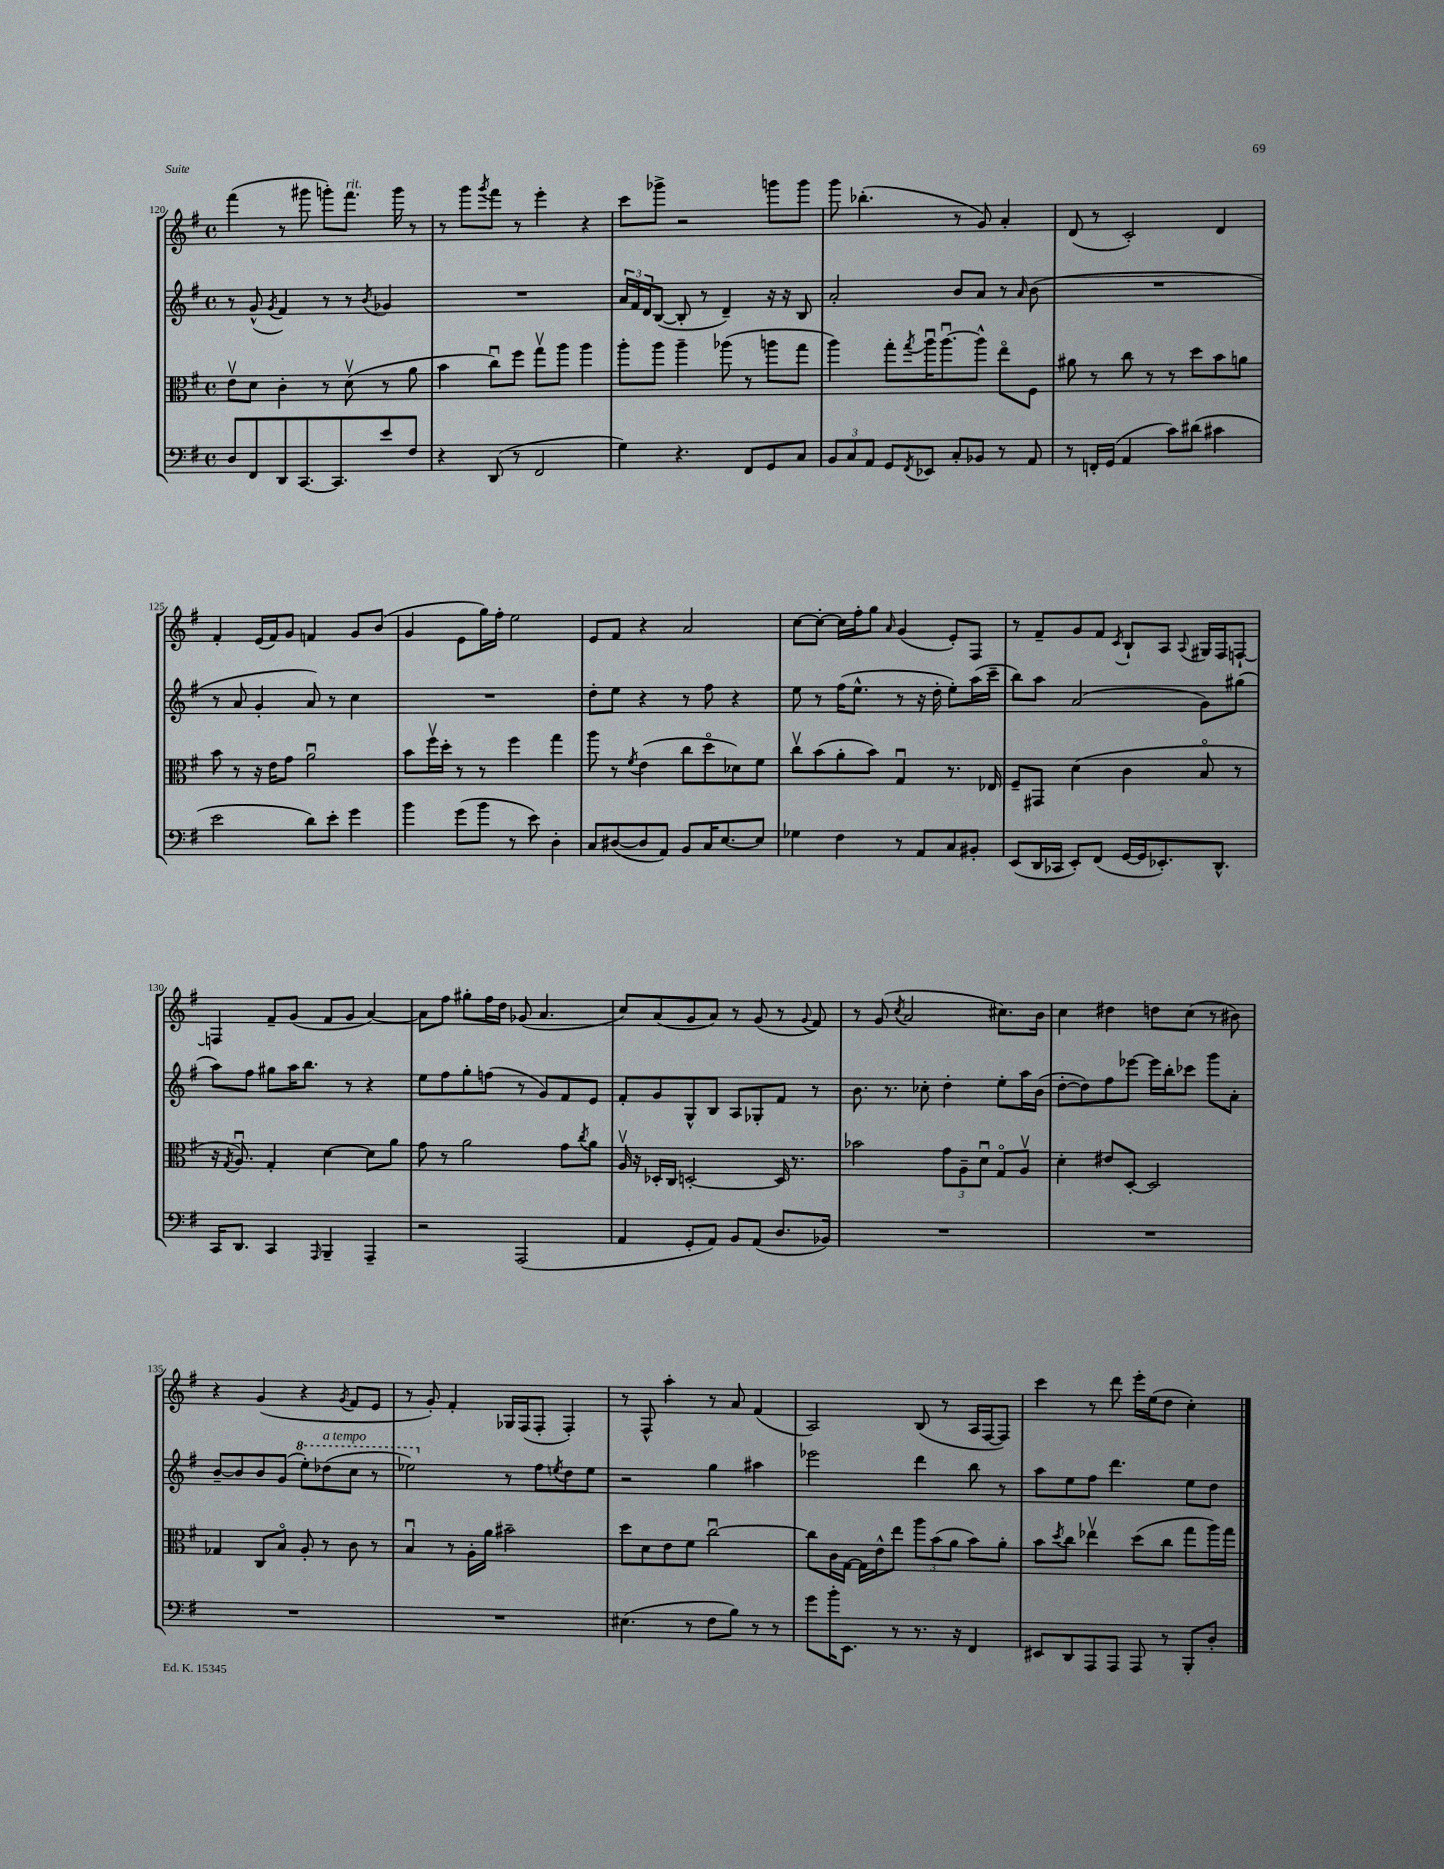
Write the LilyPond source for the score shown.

<<
\new StaffGroup <<
\new Staff = "s0" {
    \clef treble \key g \major \defaultTimeSignature \time 4/4
    fis'''4( r8 gis'''8 g'''8-.) fis'''8.^\markup { \italic "rit." } g'''16 r8 |
    r8 g'''8 \acciaccatura { g'''8 } fis'''8 r8 e'''4-. r4 |
    c'''8 ges'''8-> r2 g'''8 g'''8 |
    g'''8 bes''4.-.( r8 g'8) a'4-. |
    d'8( r8 c'2-.) d'4 |
    fis'4-. e'16( fis'16) g'8 f'4 g'8 b'8( |
    g'4 e'8 g''16) fis''16-. e''2 |
    e'8 fis'8 r4 a'2 |
    c''8~ c''8~-. c''16 fis''16-. g''8 \grace { a'16 } g'4( e'8-.) fis8 |
    r8 fis'8-- g'8 fis'8 \acciaccatura { c'8 } b8-! a8 \appoggiatura { a8 } gis16 fis16 f8~-! |
    f4 fis'8-- g'8( fis'8 g'8 a'4~) |
    a'8 fis''8 gis''8-. fis''16 d''16 ges'8( a'4. |
    c''8) a'8( g'8 a'8) r8 g'8( r8 \appoggiatura { g'8 } fis'8) |
    r8 g'8( \acciaccatura { c''8 } a'2 cis''8.) b'16 |
    c''4 dis''4 d''8 c''8( r8 bis'8) |
    r4 g'4( r4 \acciaccatura { g'8 } fis'8 e'8 |
    r8 g'8-.) fis'4-. ges16 fis16( fis8-. fis4-.) |
    r8 fis8-^ a''4-. r8 a'8 fis'4( |
    a2) b8( r8 a16 fis16~ fis8) |
    c'''4 r8 d'''8 e'''16-. e''16( d''8 c''4-.) \bar "|." |
}
\new Staff = "s1" {
    \clef treble \key g \major \defaultTimeSignature \time 4/4
    r8 g'8-^( \acciaccatura { g'8 } fis'4) r8 r8 \acciaccatura { b'8 } ges'4 |
    R1 |
    \tuplet 3/2 { a'16 fis'16 d'16 } b8~( b8-. r8 d'4--) r16 r16 b8 |
    a'2-. b'8 a'8 r8 \grace { a'16 } b'8( |
    R1 |
    r8 a'8 g'4-. a'8) r8 c''4 |
    R1 |
    d''8-. e''8 r4 r8 fis''8 r4 |
    e''8 r8 fis''16( e''8.-^ r8 r16 d''16-. e''8-.) a''16( c'''16-- |
    b''8) a''8 a'2( g'8) gis''8( |
    a''8) fis''8 gis''8 a''16 b''8. r8 r4 |
    e''8 fis''8 g''8-. f''8( r8 g'8) fis'8 e'8 |
    fis'8-. g'8 g8-^ b8 a8 ges8-. fis'8 r8 |
    b'8. r8. ces''8-. d''4-. e''8-. a''16 b'16( |
    d''8~-. d''8) fis''8 ees'''8~ ees'''16 b''16-. ces'''8 g'''8 a'8-. |
    b'8~-- b'8 b'8 g'8( \ottava #1 e'''8-.) des'''8^\markup { \italic "a tempo" }( c'''8 r8 |
    ees'''2) \ottava #0 r8 fis''8 \acciaccatura { e''!8 } d''8 e''8 |
    r2 g''4 ais''4 |
    ees'''2 d'''4 b''8 r8 |
    a''8 e''8 fis''8 d'''4. e''8 d''8 \bar "|." |
}
\new Staff = "s2" {
    \clef alto \key g \major \defaultTimeSignature \time 4/4
    e'8\upbow d'8 c'4-. r8 d'8\upbow( r8 a'8 |
    b'4 c''8\downbow) fis''8 g''8\upbow a''8 a''4 |
    a''8-. a''8 a''4-- aes''8( r8 a''8 g''8 |
    a''4) g''8-. \acciaccatura { g''8 } a''16\downbow a''8.~\downbow a''8-^ e''8\flageolet fis8 |
    ais'8 r8 c''8 r8 r8 d''8 b'8 a'8 |
    b'8 r8 r16 e'16 g'8 a'2\downbow |
    b'8 fis''16\upbow d''16-. r8 r8 fis''4 g''4 |
    a''8 r8 \acciaccatura { fis'8 } e'4( c''8 d''8\flageolet des'8) fis'8 |
    c''8\upbow b'8( a'8-. b'8) g4\downbow r8. ees16 |
    fis8-- gis,8 d'4( c'4 b8\flageolet r8 |
    r16 \acciaccatura { g8 } a8.\downbow) g4-. d'4~ d'8 a'8 |
    g'8 r8 a'2 g'8 \acciaccatura { c''8 } a'8 |
    a16\upbow r16 des16-. c16 d2~-. d16 r8. |
    bes'2 \tuplet 3/2 { g'8 a8-- d'8\downbow } g8\flageolet a8\upbow |
    d'4-. eis'8 d8~-. d2 |
    ges4 c8 b8\flageolet a8-. r8 c'8 r8 |
    b4\downbow r8 a16-. a'16 bis'2-- |
    d''8 d'8 e'8 fis'8 c''2~\downbow |
    c''8 c'16 g16~ g16 e'16-^ e''8 \tuplet 3/2 { a''8 b'8( a'8 } b'8) a'8-. |
    b'8 \acciaccatura { d''8 } c''8 ees''4\upbow d''8( c''8 g''8 a''16) g''16 \bar "|." |
}
\new Staff = "s3" {
    \clef bass \key g \major \defaultTimeSignature \time 4/4
    d8 fis,8 d,8 c,8.~ c,8. e'8 fis8 |
    r4 d,8( r8 fis,2 |
    g4) r4. fis,8 g,8 c8 |
    \tuplet 3/2 { b,8 c8 a,8 } g,8 \acciaccatura { fis,8 } ees,8 c8-. bes,8 r8 a,8 |
    r8 f,16-. g,16( a,4 c'8) dis'8( cis'4 |
    e'2 d'8) e'8-. g'4 |
    b'4 g'8( b'8 r8 e'8) d4-. |
    c8 dis8~( dis8 a,8) b,8 c16 e8.~ e8 |
    ges4 fis4 r8 a,8 c8 bis,8-. |
    e,8( d,16 ces,16 e,8-.) fis,8( g,16~ g,16 ees,8.-.) d,8.-^ |
    c,16 d,8. c,4 \grace { a,,16 } b,,4-- a,,4-- |
    r2 a,,2( |
    a,4 g,8-. a,8) b,8 a,8( d8. bes,16) |
    R1 |
    R1 |
    R1 |
    R1 |
    eis4.( r8 fis8 b8) r8 r8 |
    g'8 b'16-. e,8. r8 r8. r16 fis,4 |
    eis,8 d,8 a,,8 a,,8 a,,8 r8 b,,8-. d8-. \bar "|." |
}
>>
>>
\layout { \context { \Score currentBarNumber = #120 } }
